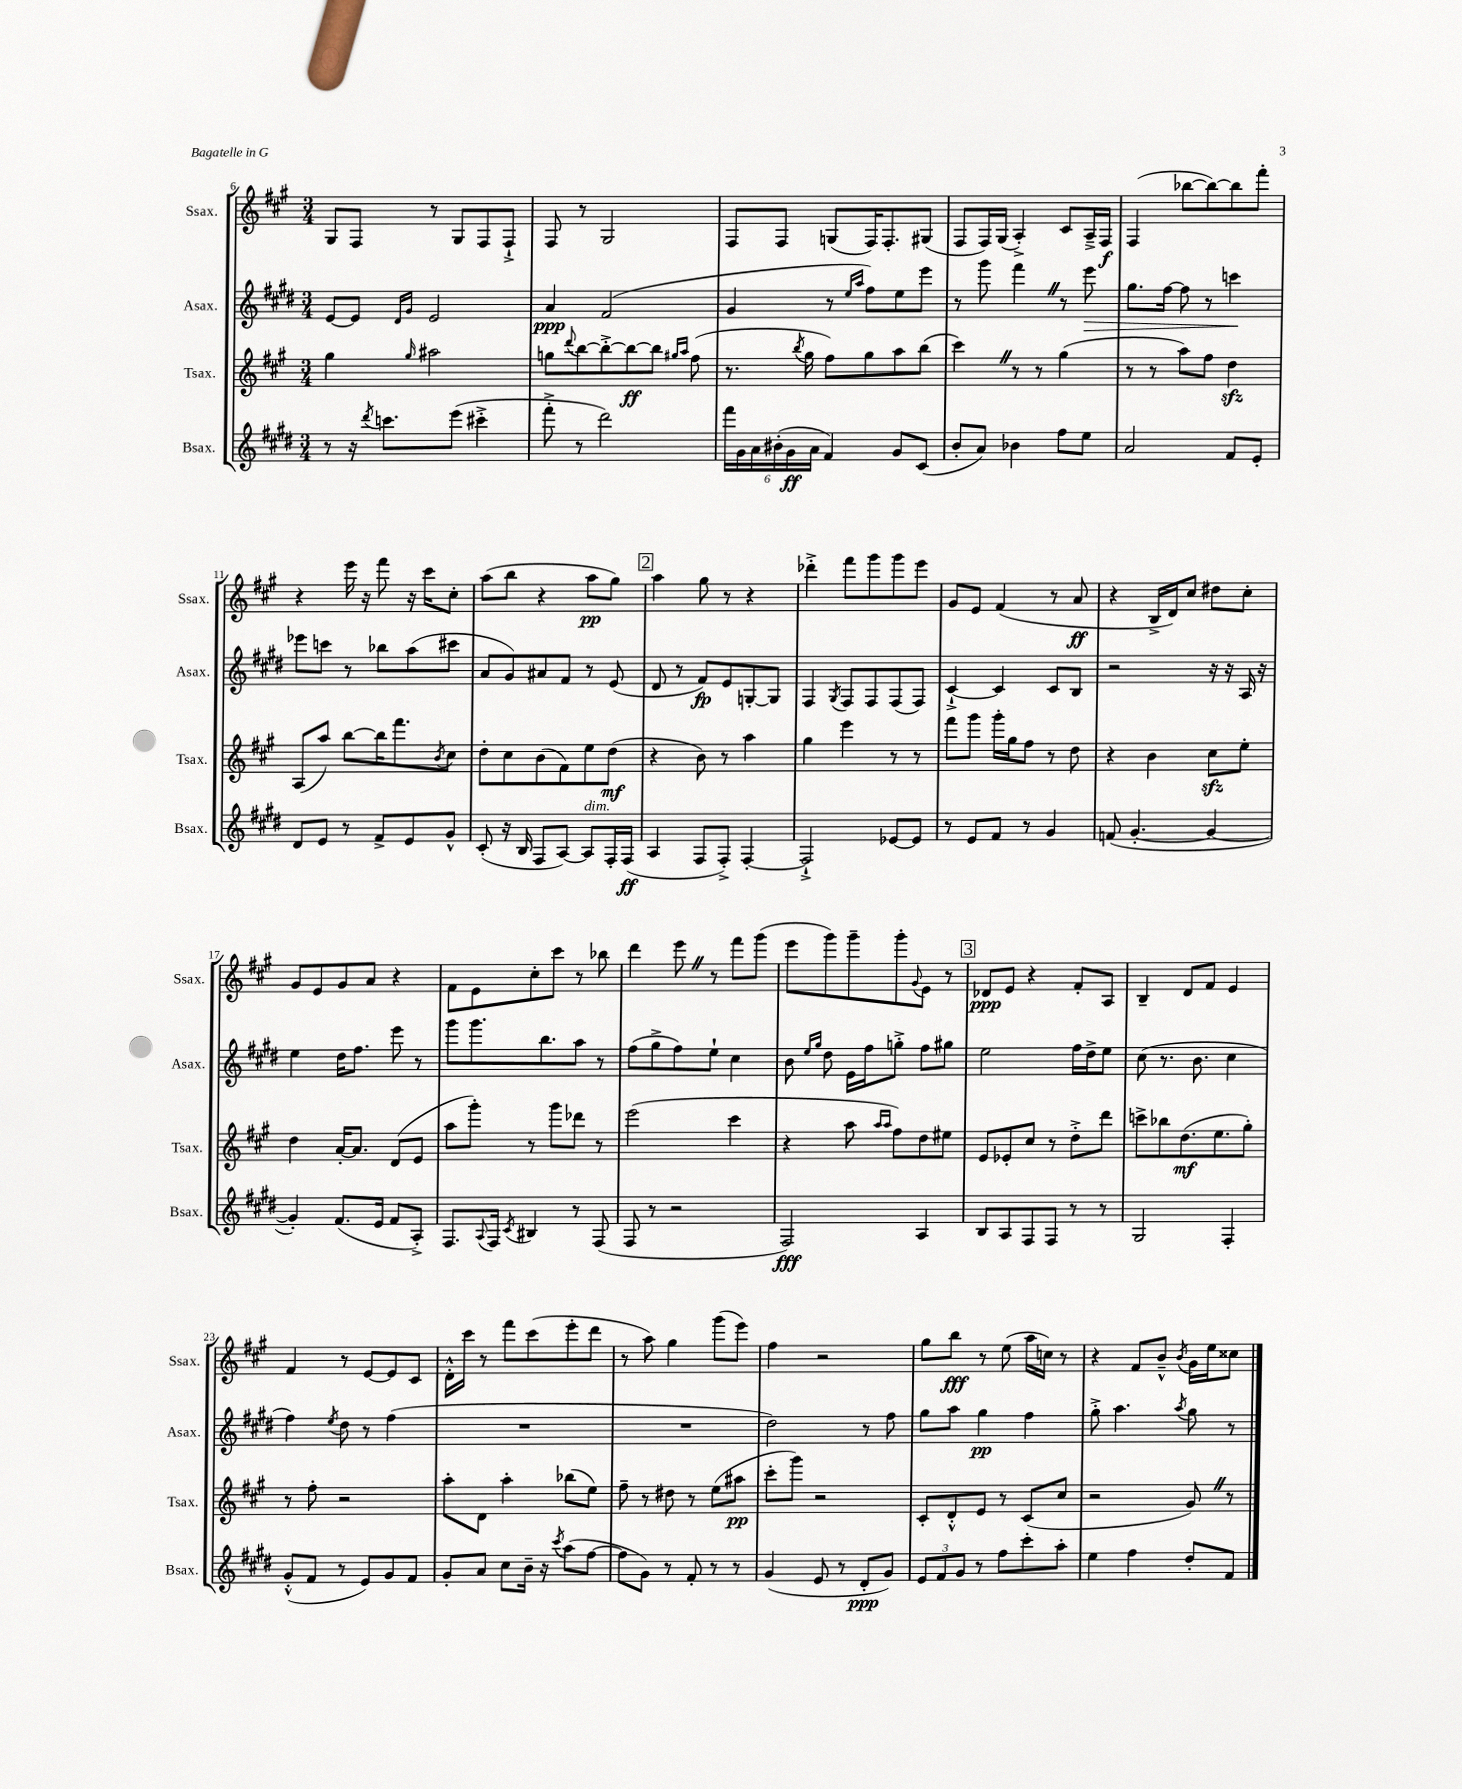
<<
\new StaffGroup <<
\new Staff = "s0" \with { instrumentName = "Ssax." shortInstrumentName = "Ssax." } {
    \clef treble \key a \major \numericTimeSignature \time 3/4
    gis8 fis8 r8 gis8 fis8 fis8-!-> |
    fis8 r8 gis2 |
    fis8 fis8 g8( fis16) fis8.-. gis8( |
    fis8 fis16) gis16( a4-.->) cis'8 a16---> fis16\f |
    fis4( bes''8~ bes''8~) bes''8 fis'''8-. |
    r4 e'''16 r16 fis'''8 r16 cis'''16 cis''8-. |
    a''8( b''8 r4 a''8\pp gis''8) |
    \mark \markup { \box "2" } a''4 gis''8 r8 r4 |
    des'''4-.-> fis'''8 gis'''8 gis'''8 e'''8 |
    gis'8 e'8 fis'4( r8 a'8\ff |
    r4 b16-> d'16) cis''8 dis''8 cis''8-. |
    gis'8 e'8 gis'8 a'8 r4 |
    fis'8 e'8 cis''8-. cis'''8 r8 bes''8 |
    d'''4 e'''8 \once \override BreathingSign.text = \markup { \musicglyph "scripts.caesura.straight" } \breathe r8 fis'''8 gis'''8( |
    e'''8 gis'''8) gis'''8-- gis'''8-. \appoggiatura { gis'8 } e'8 r8 |
    \mark \markup { \box "3" } des'8\ppp e'8 r4 fis'8-. a8 |
    b4-- d'8 fis'8 e'4 |
    fis'4 r8 e'8~ e'8 cis'8 |
    d'16-.-^ cis'''16 r8 fis'''8 cis'''8( e'''8-. d'''8 |
    r8 a''8) gis''4 gis'''8( e'''8) |
    fis''4 r2 |
    gis''8 b''8\fff r8 e''8( a''16 c''16) r8 |
    r4 fis'8 b'8---^ \acciaccatura { b'8 } gis'16 e''16 cisis''8 \bar "|." |
}
\new Staff = "s1" \with { instrumentName = "Asax." shortInstrumentName = "Asax." } {
    \clef treble \key e \major \numericTimeSignature \time 3/4
    e'8~ e'8 \grace { dis'16 gis'16 } e'2 |
    a'4\ppp fis'2( |
    gis'4 r8 \grace { e''16 a''16 } fis''8) e''8 e'''8 |
    r8 gis'''8 fis'''4 \once \override BreathingSign.text = \markup { \musicglyph "scripts.caesura.straight" } \breathe r8 e'''8\> |
    gis''8. fis''16~ fis''8 r8 c'''4\! |
    ees'''8 c'''8 r8 bes''8 a''8( cis'''8 |
    a'8 gis'8) ais'8 fis'8 r8 e'8( |
    \mark \markup { \box "2" } dis'8 r8 fis'8\fp) e'8 g8~-. g8 |
    fis4 \acciaccatura { gis8 } fis8 fis8 fis8( fis8) |
    cis'4~-!-> cis'4 cis'8 b8 |
    r2 r16 r16 a16 r16 |
    e''4 dis''16 fis''8. e'''8 r8 |
    gis'''8 gis'''8. b''8. a''8 r8 |
    fis''8( gis''8-> fis''8) e''8-! cis''4 |
    b'8 \grace { e''16 gis''16 } dis''8 e'16 fis''16 g''8-.-> fis''8 gis''8 |
    \mark \markup { \box "3" } e''2 fis''16 dis''16-> e''8 |
    cis''8( r8. b'8. cis''4 |
    fis''4) \acciaccatura { e''8 } dis''8 r8 fis''4( |
    R2. |
    R2. |
    dis''2) r8 fis''8 |
    gis''8 a''8 gis''4\pp fis''4 |
    gis''8-.-> a''4. \acciaccatura { a''8 } gis''8 r8 \bar "|." |
}
\new Staff = "s2" \with { instrumentName = "Tsax." shortInstrumentName = "Tsax." } {
    \clef treble \key a \major \numericTimeSignature \time 3/4
    gis''4 \grace { gis''16 } ais''2 |
    g''8 \appoggiatura { d'''8 } b''8~ b''8~-.-> b''8~\ff b''8 \grace { gis''16 a''16 } fis''8( |
    r8. \acciaccatura { b''8 } gis''16 fis''8) gis''8 a''8 b''8( |
    cis'''4) \once \override BreathingSign.text = \markup { \musicglyph "scripts.caesura.straight" } \breathe r8 r8 gis''4( |
    r8 r8 a''8) fis''8 d''4\sfz |
    a8( a''8) b''8~ b''16 fis'''8. \acciaccatura { b'8 } cis''8 |
    d''8-. cis''8 b'8( fis'8) e''8 d''8\mf( |
    \mark \markup { \box "2" } r4 b'8) r8 a''4 |
    gis''4 e'''4 r8 r8 |
    fis'''8 gis'''8 gis'''16-. gis''16 fis''8 r8 d''8 |
    r4 b'4 cis''8\sfz e''8-. |
    d''4 a'16~-. a'8. d'8( e'8 |
    a''8 gis'''8-.) r8 gis'''8 des'''8 r8 |
    e'''2( cis'''4 |
    r4 a''8 \grace { a''16 a''16 } fis''8) d''8 eis''8 |
    \mark \markup { \box "3" } e'8 ees'8-. cis''8 r8 d''8-.-> d'''8 |
    c'''8-> bes''8 d''8.\mf( e''8. gis''8-.) |
    r8 fis''8-. r2 |
    a''8-. d'8 a''4-. bes''8( e''8) |
    fis''8-- r8 dis''8 r8 e''8( ais''8\pp |
    cis'''8-. gis'''8) r2 |
    cis'8-. d'8-.-^ e'8 r8 cis'8( cis''8 |
    r2 gis'8) \once \override BreathingSign.text = \markup { \musicglyph "scripts.caesura.straight" } \breathe r8 \bar "|." |
}
\new Staff = "s3" \with { instrumentName = "Bsax." shortInstrumentName = "Bsax." } {
    \clef treble \key e \major \numericTimeSignature \time 3/4
    r8 r16 \acciaccatura { dis'''8 } c'''8. e'''8( cis'''4-.-> |
    fis'''8-.-> r8 dis'''2) |
    \tuplet 6/4 { fis'''16 gis'16 a'16 bis'16-.( gis'16\ff a'16 } fis'4) gis'8 cis'8( |
    b'8-. a'8) bes'4 fis''8 e''8 |
    a'2 fis'8 e'8-. |
    dis'8 e'8 r8 fis'8-> e'8 gis'8-^ |
    cis'8-.( r16 b16 fis8 a8~) a8^\markup { \italic "dim." } fis16-. fis16\ff( |
    \mark \markup { \box "2" } a4 fis8 fis8-.->) fis4~-. |
    fis2-!-> ees'8~ ees'8 |
    r8 e'8 fis'8 r8 gis'4 |
    f'8( gis'4.~-. gis'4~ |
    gis'4-.) fis'8.( e'16 fis'8 a8-.->) |
    fis8. \appoggiatura { a8 } fis16 \acciaccatura { cis'8 } bis4 r8 fis8( |
    fis8 r8 r2 |
    fis2\fff) a4 |
    \mark \markup { \box "3" } b8 a8 fis8 fis8 r8 r8 |
    gis2 fis4-. |
    gis'8-.-^( fis'8 r8 e'8) gis'8 fis'8 |
    gis'8-. a'8 cis''8 b'16-- r16 \acciaccatura { cis'''8 } a''8( fis''8~ |
    fis''8 gis'8) r8 fis'8-. r8 r8 |
    gis'4( e'8 r8 dis'8-.\ppp gis'8) |
    \tuplet 3/2 { e'8 fis'8 gis'8 } r8 fis''8 cis'''8-. a''8-. |
    e''4 fis''4 dis''8-. fis'8 \bar "|." |
}
>>
>>
\layout { \context { \Score currentBarNumber = #6 } }
